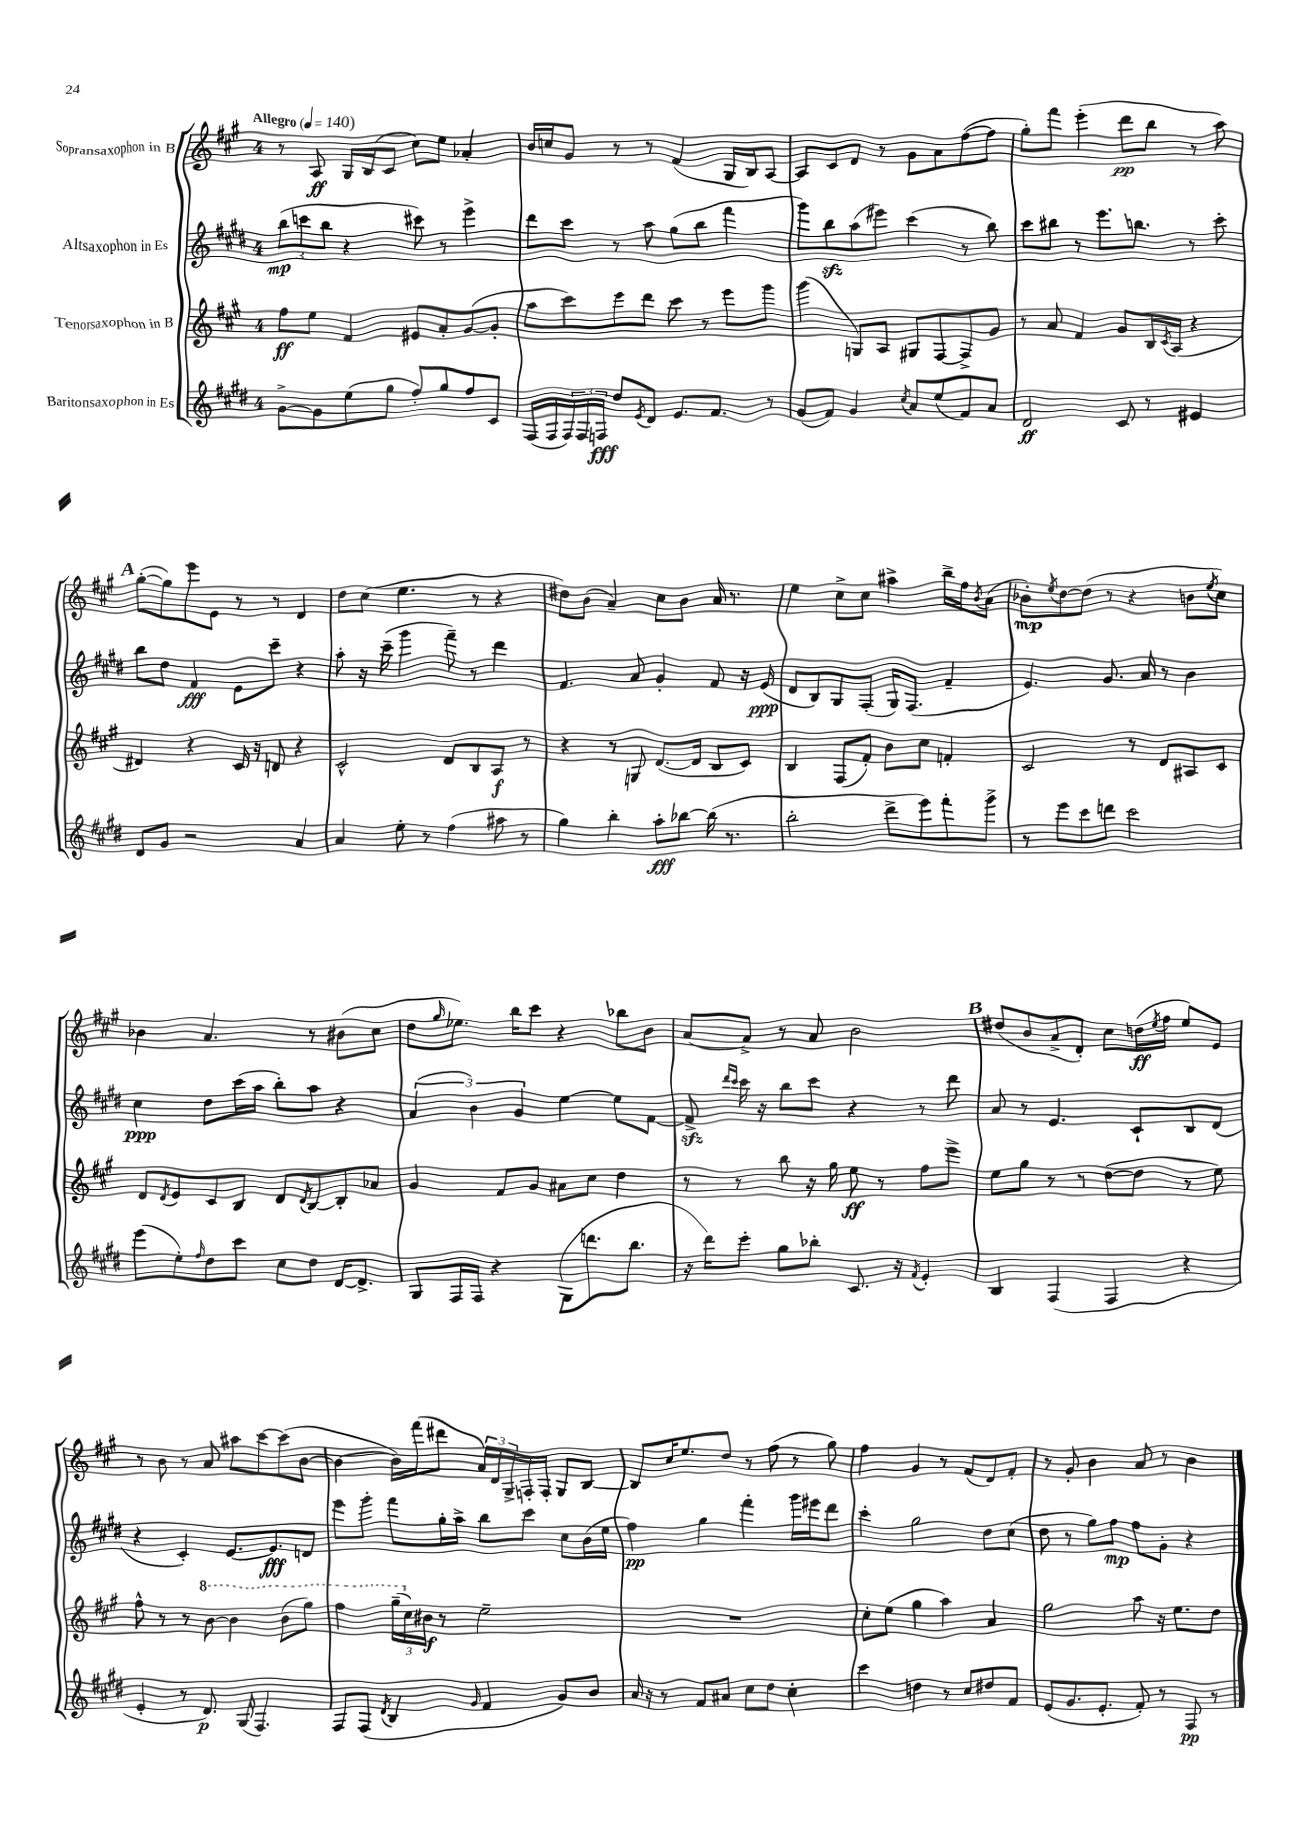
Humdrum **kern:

**kern	**kern	**kern	**kern
*staff4	*staff3	*staff2	*staff1
*clefG2	*clefG2	*clefG2	*clefG2
*k[f#c#g#d#]	*k[f#c#g#]	*k[f#c#g#d#]	*k[f#c#g#]
*M4/4	*M4/4	*M4/4	*M4/4
*MM140	*MM140	*MM140	*MM140
[8g#^	8ff#	(12bb	8r
.	.	12ccc	.
8g#]	8ee	.	8A
.	.	12bb	.
(8ee	4f#	4r	16G#
.	.	.	(16B
8gg#	.	.	8c#
8ff#')	8e#	8ccc#)	8cc#)
8gg#	8a'	8r	8ee
8ff#	([8g#	4eee^	4a-'
8c#	8g#']	.	.
=	=	=	=
(16F#	8aa	8ddd#	16b
16F#	.	.	16cc
24F#)	8ccc#)	8ccc#	8g#
24F#	.	.	.
24F	.	.	.
8dd#	8eee	8r	8r
8qe	.	.	.
8d#	8ddd	8aa	8r
8.e	8ccc#	(8gg#	(4f#
.	8r	8bb	.
8.f#	.	.	.
.	8eee	4fff#	16G#
.	.	.	16B)
8r	8ggg#	.	[8A
=	=	=	=
(8g#	(4ggg#	8ggg#)	8A]
8f#)	.	8bb	8c#
4g#	8G)	(8aa	8d
.	8A	8eee#)	8r
8qcc#	.	.	.
8a	8G#	(4ccc#	8g#
(8ee	[8F#	.	8a
8f#)	8F#^]	8r	([8ff#
8a	8g#	8bb)	8ff#]
=	=	=	=
2d#	8r	8ccc#	8gg#')
.	8a	8bb#	8fff#
.	4f#	8r	(4eee'
.	.	8.eee	.
8c#	8g#	.	8ddd
.	.	8.bb	.
8r	16B	.	8bb
.	8qc#	.	.
.	(16A	.	.
4e#	4r	8r	8r
.	.	8ccc#'	8aa)
=	=	=	=
8d#	4d#)	8bb	([8gg#'
8g#	.	8dd#	8gg#])
2r	4r	4f#	8eee
.	.	.	8e
.	16c#	8e	8r
.	16r	.	.
.	8d	8ccc#~	8r
4a	4r	4r	4d
=	=	=	=
4a	2c#^^	8aa'	8dd
.	.	16r	(8cc#
.	.	(16ccc#~	.
8ee'	.	4ggg#	4.ee
8r	.	.	.
(4ff#	8d	8fff#~)	.
.	8B	8r	8r
8aa#	8A	4ddd#	4r
8r	8r	.	.
=	=	=	=
4gg#)	4r	4.f#	8dd#)
.	.	.	(8b
4bb'	8r	.	4a~)
.	8G	8a	.
8aa'	([8.d	4g#'	8cc#
[8bb-	.	.	8b
.	16d]	.	.
(16bb-]	8B	8f#	16a
8.r	.	.	8.r
.	8c#)	16r	.
.	.	(16e	.
=	=	=	=
2bb'	4B	8d#	4ee
.	.	8B)	.
.	(8F#	8G#	8cc#^
.	8f#')	(8F#'	8cc#
8ddd#^	8b	16G#)	4aa#^
.	.	(8.F#	.
8eee)	8cc#	.	.
8fff#'	4f'	4f#~	16bb^
.	.	.	16ff#
.	.	.	8qb
8ggg#^	.	.	(8a
=	=	=	=
8r	2c#	4.e)	8b-')
.	.	.	8qee
8eee	.	.	[8dd
8ccc#	.	.	(8dd]
8ddd	.	8.g#	8r
2ccc#	8r	.	4r
.	.	16a	.
.	8d	8r	.
.	8A#	4b	8b
.	.	.	8qee
.	8c#	.	8cc#)
=	=	=	=
(8eee	8d	4cc#	4b-
.	8qd	.	.
8ee')	8e	.	.
16qqff#	.	.	.
8dd#	8c#	8dd#	4.a
8ccc#	8B	(16ccc#	.
.	.	16aa	.
8cc#	8d	8bb')	.
.	8qd	.	.
8dd#	[8B	8aa	8r
[16d#	8B']	4r	(8b#
8.d#^]	.	.	.
.	8a-	.	8cc#
=	=	=	=
8G#	4g#	(6a	8dd
.	.	.	16qqgg#
16F#	.	.	8.ee-)
.	.	6b)	.
16F#	.	.	.
4r	8f#	.	.
.	.	.	16bb
.	.	6g#	.
.	8g#	.	8ccc#
(8G#	8a#	[4ee	4r
8.ddd	8cc#	.	.
.	4dd	8ee]	8bb-
8.bb	.	.	.
.	.	[8f#	8b
=	=	=	=
16r	8r	8f#^]	[8a
16ddd#)	.	.	.
.	.	16qqddd#	.
.	.	16qqccc#	.
8eee'	8r	16ccc#	8a^]
.	.	16r	.
8gg#	8bb	8bb	8r
8bb-'	16r	8ccc#	8a
.	16gg#	.	.
8.c#	8ee	4r	2b
.	8r	.	.
16r	.	.	.
8qf#	.	.	.
4e'	8ff#	8r	.
.	8eee^	8ddd#	.
=	=	=	=
4B	8ee	8a	(8dd#
.	8gg#	8r	8b
(4F#	8r	4.e	8a^
.	8r	.	8d')
4F#	([8dd	.	8cc#
.	8dd]	8c#`	(16dd
.	.	.	8qee
.	.	.	16ff#
4r	8r	8B	8ee)
.	8ee)	(8d#	8e
=	=	=	=
4e'	8ff#^^	4r	8r
.	8r	.	8b
8r	8r	4c#')	8r
8.d#)	[8bb	.	8a
.	4bb]	[8.e	8aa#
(16G#	.	.	.
4.F#)	.	.	[8ccc#
.	.	8.e]	.
.	(8bb	.	(8ccc#]
.	8ggg#)	8d	[8b
=	=	=	=
8F#	4fff#	8eee	4b_
(8F#	.	8ggg#'	.
8qd#	.	.	.
4B	(24ggg#~	8fff#	16b])
.	24cc#)	.	.
.	.	.	(16fff#
.	24b#	.	.
.	8r	16gg#'	8ddd#
.	.	16aa^	.
16qqg#	.	.	.
4f#	2ee~	8bb	24a)
.	.	.	24d
.	.	.	24G#^
.	.	8ccc#	16F'
.	.	.	16F'
8g#)	.	8cc#	8G#
8b	.	(16b	[8B
.	.	16ee	.
=	=	=	=
16a	1r	4ff#)	8B]
16r	.	.	.
8r	.	.	16cc#
.	.	.	8.ee
8f#	.	4gg#	.
8a#	.	.	8dd
8cc#	.	4fff#'	8r
8dd#	.	.	(8ff#
4cc#'	.	16ggg#	8r
.	.	16eee#	.
.	.	8ddd#	8gg#)
=	=	=	=
4ccc#	8cc#'	4ccc#'	4ff#
.	(8ee	.	.
4dd	4gg#	2gg#	4g#
8r	4aa)	.	8r
8cc#	.	.	(8f#
8dd#	4a	8dd#	8d)
8f#	.	(8cc#	8f#'
=	=	=	=
(8e	2gg#	8dd#	8r
8.g#	.	8r	8g#'
.	.	8gg#)	4b
8.e'	.	.	.
.	.	8ff#	.
8f#')	8aa	8ff#	8a
8r	16r	8g#'	8r
.	8.ee	.	.
8F#	.	4r	4b
8r	8dd	.	.
==	==	==	==
*-	*-	*-	*-
